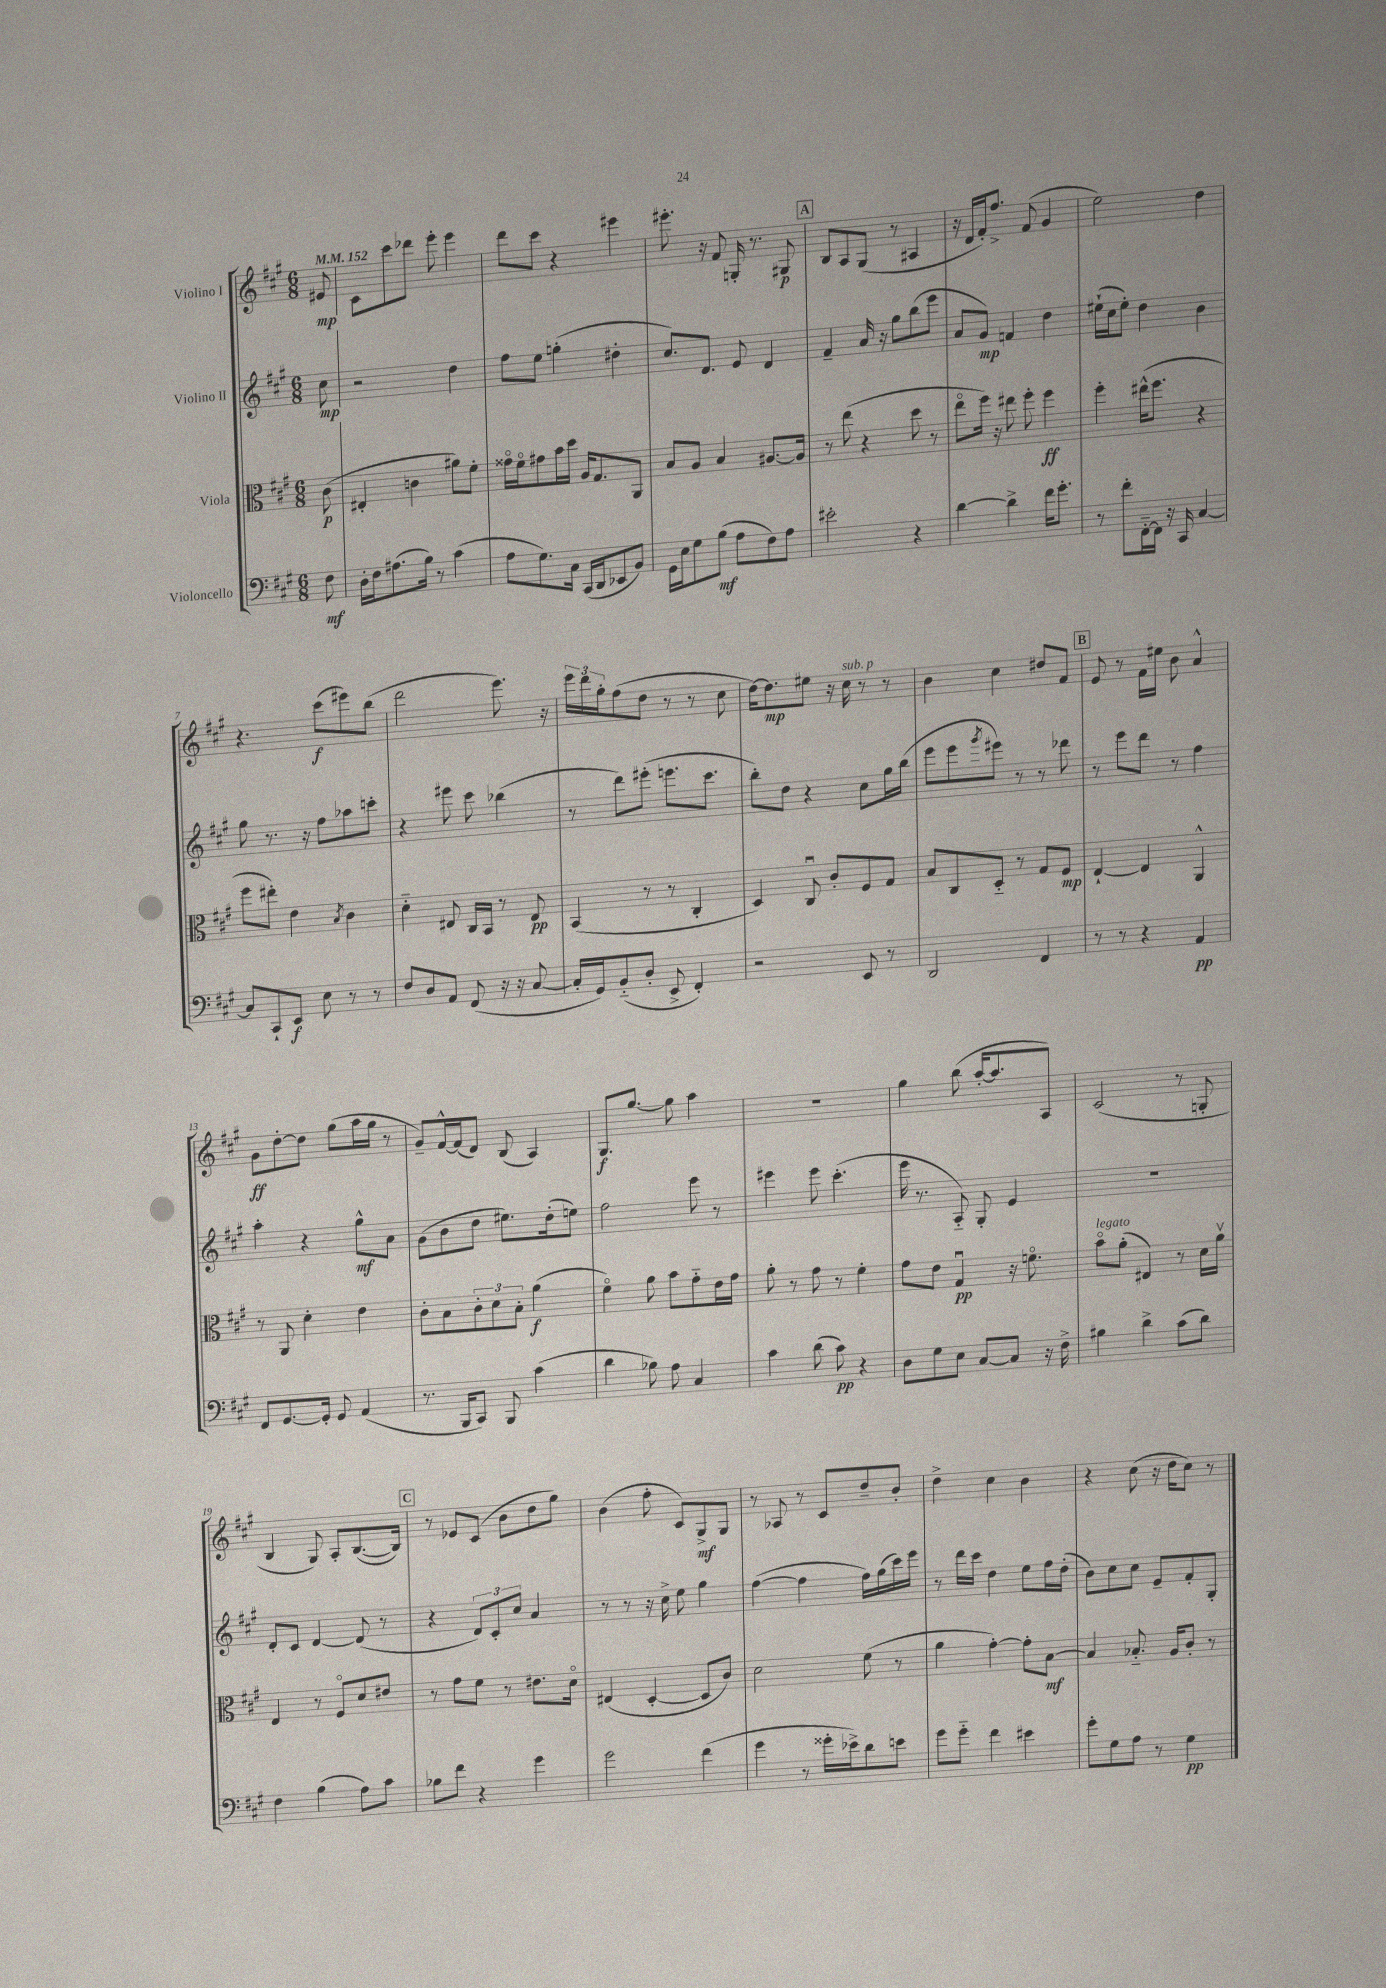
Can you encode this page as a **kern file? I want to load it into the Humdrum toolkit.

**kern	**kern	**kern	**kern
*staff4	*staff3	*staff2	*staff1
*clefF4	*clefC3	*clefG2	*clefG2
*k[f#c#g#]	*k[f#c#g#]	*k[f#c#g#]	*k[f#c#g#]
*M6/8	*M6/8	*M6/8	*M6/8
*MM152	*MM152	*MM152	*MM152
8F#\	(8c#\	8cc#\	8e#/
=	=	=	=
16D'\LL	4E#'/	2r	8c#\L
16F#\J	.	.	.
(8.A#\	.	.	8ccc#\
.	4c\	.	8ddd-\J
16B\Jk)	.	.	.
8r	.	.	8eee'\
(4c#\	8a#\L)	4dd\	4eee\
.	8f#'\J	.	.
=	=	=	=
8A\L	16g##o\LL	8ff#\L	8ddd\L
.	16f#o\J	.	.
8.G#\)	8g#\	8ee\J	8ccc#\J
.	16b\L	(4gg'\	4r
16C#\Jk	16dd\JJ	.	.
(16CC#/LL	16A/LK	.	.
16DD/J	8.G#/	.	.
8EE-/	.	4dd#'\	4eee#\
8BB/J)	8AA/J	.	.
=	=	=	=
16GG#\LL	8B/L	8.cc#/L)	8.eee#'\
16E\J	.	.	.
8G#\	8A/J	.	.
.	.	8.d/J	16r
(8B\J	4B/	.	8f#/
8A\L	.	8e/	16G'/
.	.	.	8.r
8F#\)	[8.A#/L	4d/	.
8A\J	.	.	8G#/
.	16A#/]Jk	.	.
=	=	=	=
2e#'\	8r	4f#~/	8B/L
.	(8ee\	.	8A/
.	4r	16a/	(8G#/J
.	.	16r	.
.	.	8gg#\L	8r
4r	8dd\	(8bb\	4A#/
.	8r	8eee\J	.
=	=	=	=
[4d\	8eeo\L	8a/L	16r
.	.	.	16d/LL
.	16ff#\Jk)	8g#/J)	16f#'/J)
.	16r	.	8.ff#^/J
4d^\]	8ee#\	4f/	.
.	8ff#'\	.	(8f#/
16f#\LK	4ff#\	4dd\	4g#/
8.g#'\J	.	.	.
=	=	=	=
8r	4ff#'\	(16ee#`\LL	2ee\)
.	.	16cc#\J	.
8f#'\L	.	8ee#'\J)	.
[16FF#'~\L	(16ee#^^\LK	4dd\	.
16FF#\]JJ	8.ff#\J	.	.
16r	.	.	.
16CC#/	.	.	.
[4C#/	4r	4b\	4dd\
=	=	=	=
8C#/]L	8ff#\L	8gg#\	4.r
8CC#`/	8ee#'\J)	8.r	.
8EE/J	4e\	.	.
.	.	16r	.
8E\	.	8ff#\L	(8ccc#\L
.	8qB/	.	.
8r	4c#\	8aa-\	8eee#\)
8r	.	8ccc'\J	(8bb\J
=	=	=	=
8F#/L	4d'~\	4r	2ddd\
8D/	.	.	.
8AA/J	8E#/	8eee#\	.
(8FF#/	16C#/LL	8ccc#\	.
.	16BB/JJ	.	.
16r	8r	(4bb-\	8.eee\)
16r	.	.	.
[8C#/	8E#/	.	.
.	.	.	16r
=	=	=	=
16C#'/]LL	(4BB/	8r	24eee\LL
.	.	.	24ddd\
16GG#/J)	.	.	.
.	.	.	24gg#'\J
(8BB'~/	.	8ddd\L)	(8ff#\
8D'/J	8r	(8eee#'\J	8dd\J
8EE^/	8r	8.eee\L	8r
4FF#'/)	4C#'/	.	8r
.	.	8.ccc#\J	.
.	.	.	8cc#\
=	=	=	=
2r	4D/)	8bb'\L)	[16dd\LK)
.	.	.	8.dd\]
.	.	8dd\J	.
.	8C#u/	4r	8ee#\J
.	8c#'/L	.	16r
.	.	.	16cc#\
8EE/	8F#/	8cc#\L	8r
8r	8G#/J	16gg#\L	8r
.	.	(16bb\JJ	.
=	=	=	=
2DD/	8B/L	8eee\L	4b\
.	8C#/	8eee\	.
.	.	8qggg#/	.
.	8D'~/J	8eee#\J)	4cc#\
.	8r	8r	.
4FF#/	8G#/L	8r	8dd#/L
.	8F#/J	8ddd-\	8f#/J
=	=	=	=
8r	[4E`/	8r	8e/
8r	.	8eee\L	8r
4r	4E/]	8ddd\J	16f#\LL
.	.	.	16ee#\JJ
.	.	8r	8b\
4AA/	4AA^^/	4ff#\	4a^^/
=	=	=	=
8FF#/L	8r	4aa'\	8g#\L
[8.GG#/	8AA/	.	[8dd'\
.	4d'\	4r	8dd\]J
16GG#'/]Jk	.	.	.
8GG#/	.	.	(8gg#\L
(4AA/	4e\	8gg#^^\L	16aa\L
.	.	.	16gg#\JJ
.	.	8a\J	8r
=	=	=	=
8.r	8c#'\L	(8g#\L	8g#~/L)
.	8B\	8b\	[16f#^^/L
16BBB/LK	.	.	(16f#/]J
8CC#/J)	12c#'\	8dd\J	8d/J)
.	12d\	.	.
8BBB/	.	8.ee#\L)	(8B/
.	12B'\J	.	.
(4c#\	(4a\	.	4A/)
.	.	(16dd'\k	.
.	.	8ee\J)	.
=	=	=	=
4d\	4f#o\)	2ff#\	8.G#/L
.	.	.	[8.gg#/J
8B-\)	8a\	.	.
8A\	8b\L	.	8gg#\]
4C#/	8g#'~\	8eee\	4aa\
.	16e\L	8r	.
.	16g#\JJ	.	.
=	=	=	=
4c#\	8a'\	4eee#\	2.r
.	8r	.	.
(8d\	8g#\	8eee#\	.
8c#\)	8r	(4.ccc#'\	.
4r	4f#'\	.	.
=	=	=	=
8D\L	8g#\L	16eee\	4gg#\
.	.	8.r	.
8G#\	8e\J	.	.
8E\J	4G#u/	8A'~/)	(8bb\
[8C#/L	.	8G#'/	[16aa'/LK
.	.	.	8.aa/]
8C#/]J	16r	4e/	.
.	8.fo\	.	.
16r	.	.	8A/J)
16F#^\	.	.	.
=	=	=	=
4B#\	8bo\L	2.r	(2c#/
.	(8a'\J	.	.
4d^\	4E#/)	.	.
(8c#\L	8r	.	8r
8d\J)	16d\LL	.	8G'/
.	16av\JJ	.	.
=	=	=	=
4F#\	4E/	8d'/L	4B/
.	.	8c#/J	.
(4B\	8r	[4d/	8G#/)
.	8F#o/L	.	8A'/L
8A\L)	8d/	(8d/]	([8.B/
8c#\J	8e#/J	8r	.
.	.	.	16B/]Jk)
=	=	=	=
8B-\L	8r	4r	8r
8f#\J	8g#\L	.	8e-/L
4r	8f#\J	12d/L)	(8c#/J
.	.	12c#'/	.
.	8r	.	8b\L
.	.	12cc#/J	.
4g#\	8.e#\L	4a/	8dd\
.	.	.	8gg#\J)
.	16do\Jk	.	.
=	=	=	=
2g#\	(4E#/	8r	(4b\
.	.	8r	.
.	[4D'/	16r	8ff#'\
.	.	16cc#^\	.
.	.	8ee\	8c#/L)
(4f#\	8D/]L	4gg#\	8G#^/
.	8c#/J)	.	8G#/J
=	=	=	=
4g#\	2d\	([4ff#\	8r
.	.	.	8A-/
8r	.	4ff#\]	8r
16g##'\LL	.	.	8c#/L
16e-^\J)	.	.	.
8d\	(8f#\	16ff#\LL)	8dd~/
.	.	(16gg#\	.
8e\J	8r	16ccc#\)	8b'/J
.	.	16eee\JJ	.
=	=	=	=
8g#\L	4a\	8r	4dd^\
8g#'~\J	.	16ddd\LL	.
.	.	16ccc#\JJ	.
4f#\	[4g#'\)	4dd\	4cc#\
4e#\	8g#'\]L	8ee\L	4b\
.	[8B\J	16ff#\L	.
.	.	(16dd'\JJ	.
=	=	=	=
8g#'\L	4B/]	8b\L)	4r
8G#\	.	8cc#\	.
8A\J	8.B-'~/	8cc#\J	(8cc#\
8r	.	8e~/L	16r
.	16A/LK	.	16dd\LK
4G#\	8c#'/J	8f#'/	8cc#\J)
.	8r	8G#'/J	8r
==	==	==	==
*-	*-	*-	*-
